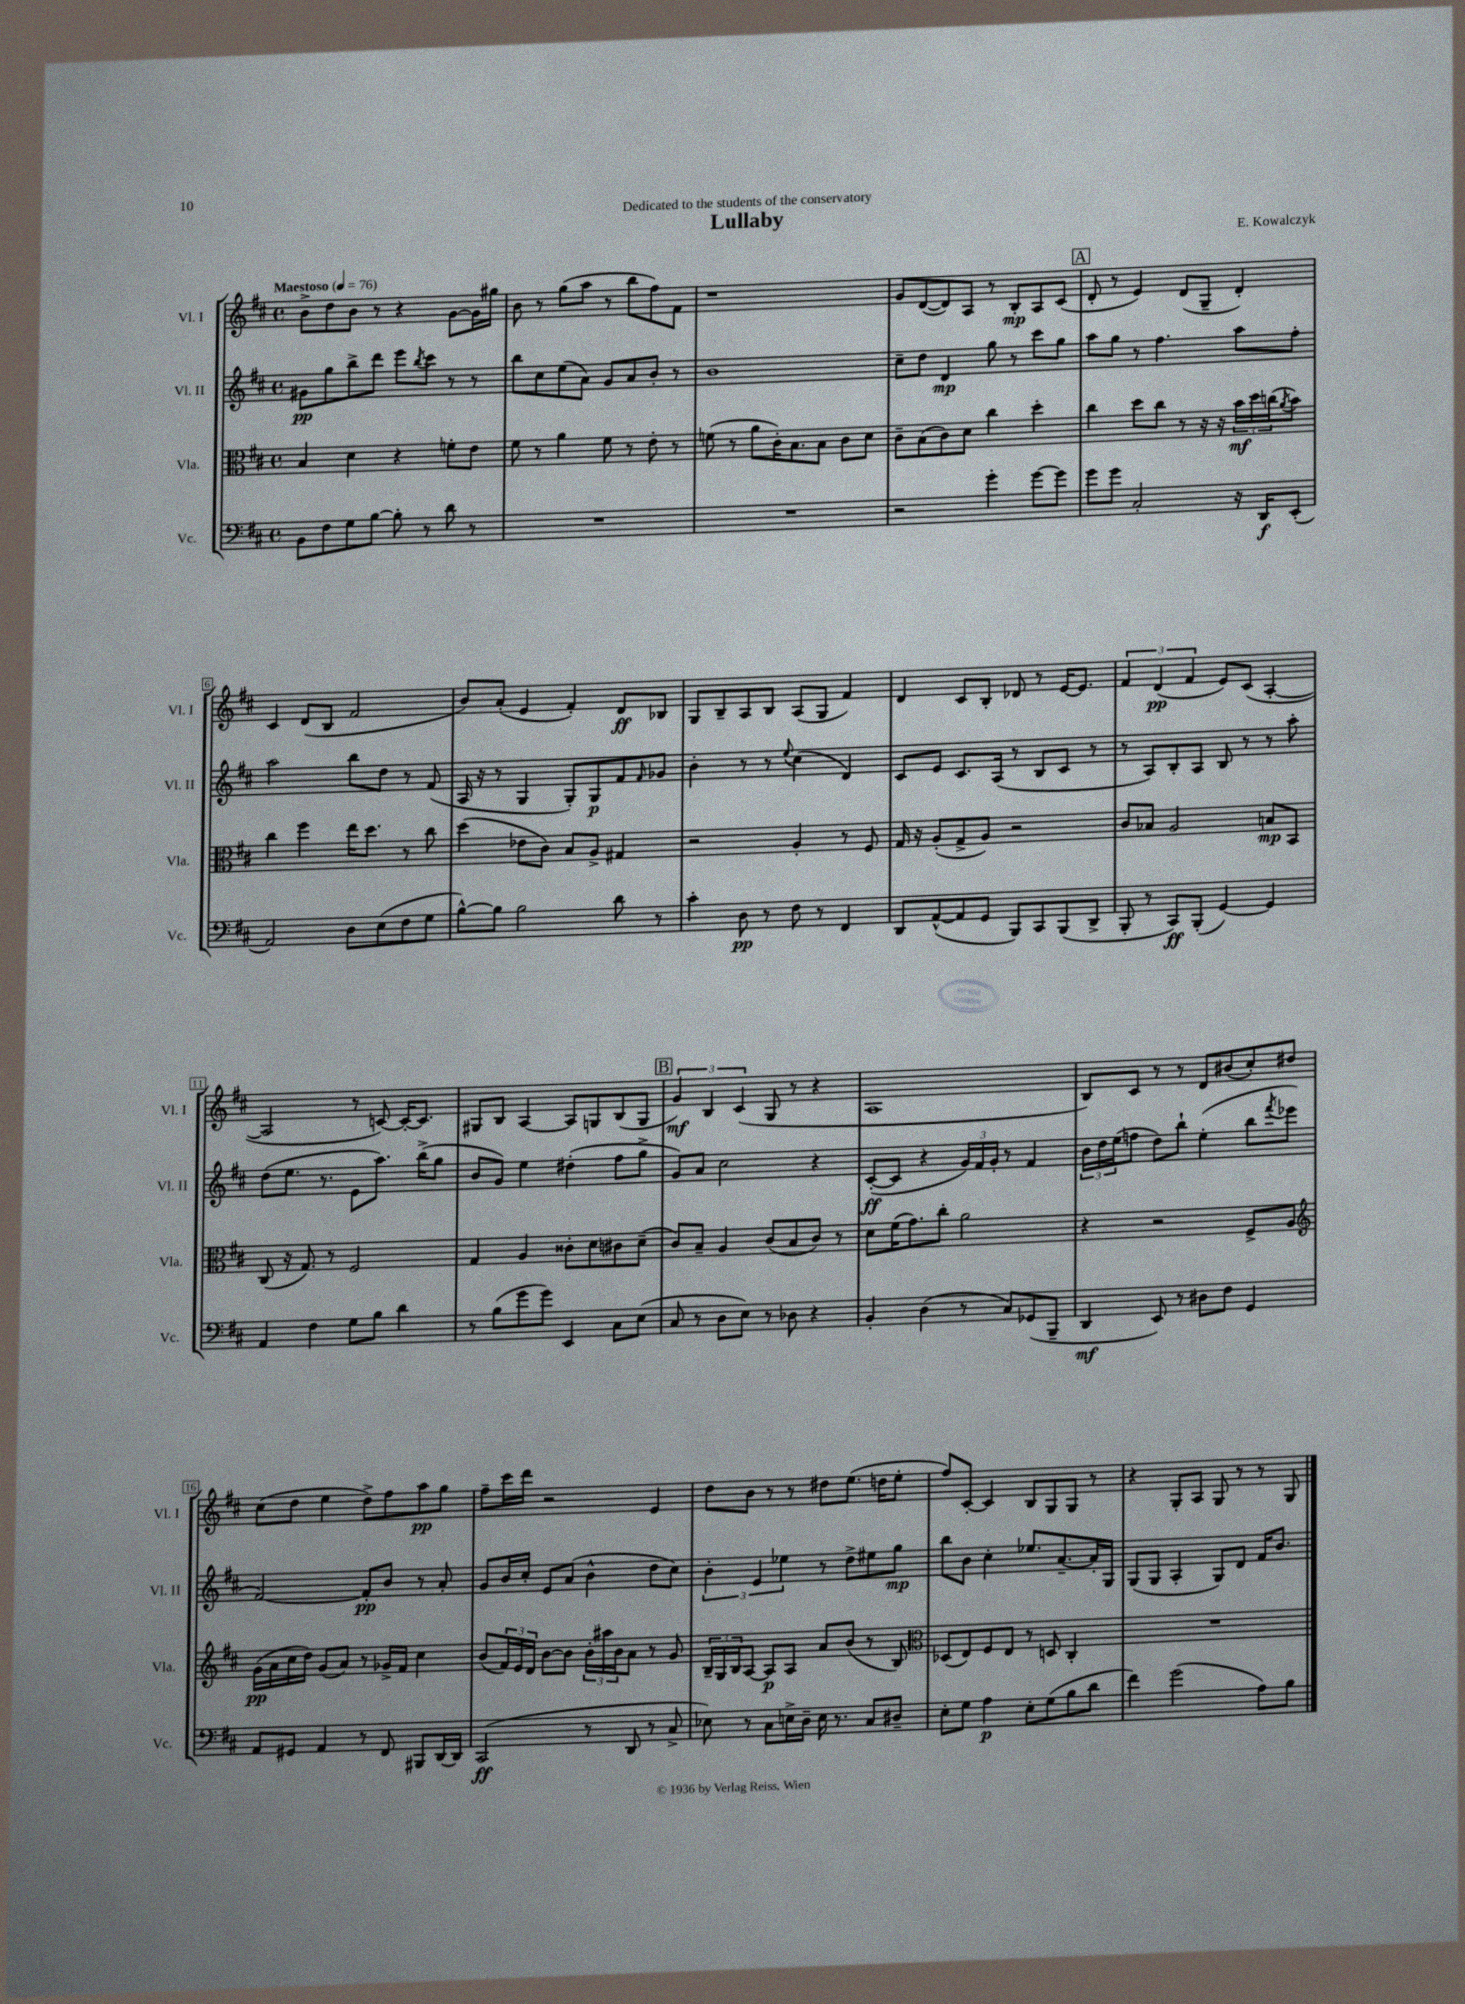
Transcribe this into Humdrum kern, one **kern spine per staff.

**kern	**kern	**kern	**kern
*staff4	*staff3	*staff2	*staff1
*clefF4	*clefC3	*clefG2	*clefG2
*k[f#c#]	*k[f#c#]	*k[f#c#]	*k[f#c#]
*M4/4	*M4/4	*M4/4	*M4/4
*met(c)	*met(c)	*met(c)	*met(c)
*MM76	*MM76	*MM76	*MM76
8BB	4B	8g#	8b^
8F#	.	8gg	8dd
8G	4d	8bb^	8b
[8B	.	8ddd	8r
8B']	4r	8eee	4r
.	.	8qbb	.
8r	.	8ccc#	.
8d	8f'	8r	[8g
8r	8e	8r	16g]
.	.	.	16gg#
=	=	=	=
1r	8f#	8bb	8b
.	8r	8cc#	8r
.	4a	(8ee	(8gg
.	.	8a)	8aa
.	8f#	8g	8r
.	8r	8a	8bb
.	8e'	8b'	8ff#)
.	8r	8r	8f#
=	=	=	=
1r	(8f	1b	1r
.	8r	.	.
.	8a	.	.
.	16c#')	.	.
.	8.B	.	.
.	8B	.	.
.	8c#	.	.
.	8d	.	.
=	=	=	=
2r	8c#~	8cc#~	8g
.	(8B	8dd	([8d
.	8c#)	4d	8d])
.	8d	.	8A
4g'	4cc#	8gg	8r
.	.	8r	8B'
[8g	4dd'	8ccc#	8A
8g]	.	8gg	(8c#
=	=	=	=
8g	4cc#	8aa	8d'
8g	.	8gg	8r
2C#'	8dd	8r	4e)
.	8cc#	4.ff#	.
.	8r	.	(8d
.	16r	.	8G~
.	16r	.	.
16r	24b	8aa	4d')
.	24dd	.	.
16DD	.	.	.
.	(24cc	.	.
.	8qa	.	.
(8EE'	8b)	8ff#'	.
=	=	=	=
2AA)	4cc#	2aa	4c#
.	4ff#	.	(8d
.	.	.	8B
8D	16ee	8bb	2f#
.	8.dd	.	.
(8E	.	8dd	.
8F#	8r	8r	.
8G	8cc#	(8f#	.
=	=	=	=
[8B^^)	(4dd	16A	8b)
.	.	16r	.
8B]	.	8r	(8a'
2B	8e-	4G	4e
.	8c#)	.	.
.	8B	8G')	4f#')
.	8A^	8G	.
8d	4G#	8f#	8d
.	.	16qqf#	.
8r	.	8g-	8B-
=	=	=	=
4c#'	2r	4b'	8G
.	.	.	8B~
8D	.	8r	8A
8r	.	8r	8B
.	.	8qqee	.
8F#	4A'	(4cc#	(8A
8r	.	.	8G
4FF#	8r	4d)	4f#)
.	8F#	.	.
=	=	=	=
8DD	16G	8c#	4d
.	16r	.	.
([8AA^^	(8A'	8e	.
8AA]	8G^	8.c#	8c#
8GG	8A)	.	8B'
.	.	(16A	.
8BBB)	2r	8r	8d-
8CC#	.	8B	8r
(8BBB	.	8c#	[16e
.	.	.	8.e]
8DD^	.	8r	.
=	=	=	=
8BBB'	8c#	8r	6f#
8r	8B-	8A)	.
.	.	.	(6d
8CC#)	2A	8B'	.
.	.	.	6f#
(8BBB'	.	8A	.
[4GG)	.	8B	8e)
.	.	8r	(8c#
4GG]	8B	8r	[4A'
.	8BB	8aa'	.
=	=	=	=
4AA	(8C#	(8dd	2A]
.	16r	8.ee	.
.	8.G)	.	.
4F#	.	.	.
.	.	8.r	.
.	8r	.	.
8G	2F#	8e	8r
8B	.	8.aa)	[8c)
4d	.	.	16c'_
.	.	(16bb^	8.c]
.	.	8gg	.
=	=	=	=
8r	4G	8b	8G#
(8B	.	8g)	8B
8g	4A	4ee	[4A
8g)	.	.	.
4EE	8c##'	(4dd#'	8A]
.	8d	.	8G
8C#	8c#	8ff#	(8B
(8E	(8d~	8gg^	8G
=	=	=	=
8C#	8c#)	8g)	6g)
8r	8B~	8a	.
.	.	.	6B
8D	4A	2cc#	.
.	.	.	(6c#
8E)	.	.	.
8r	(8c#	.	8G
8D-	8B	.	8r
4r	8c#)	4r	4r
.	8r	.	.
=	=	=	=
4BB'	8d	([8c#'	1A
.	(16f#	8c#]	.
.	8.g)	.	.
(4D	.	4r	.
.	8cc#'	.	.
8r	2a	24g)	.
.	.	24f#	.
.	.	24g'	.
8C#)	.	8r	.
(8GG-	.	4f#	.
8BBB~	.	.	.
=	=	=	=
4DD	4r	24b	8B)
.	.	24dd	.
.	.	(24ee	.
.	.	8ff	8c#
8EE)	2r	8dd)	8r
8r	.	8bb`	8r
8D#	.	(4ee'	8d
8F#	.	.	(8b#
4GG	8F#^	8bb	8cc#')
.	.	8qfff#	.
.	8A	8eee-	8dd#
=	=	=	=
*	*clefG2	*	*
8AA	(16g	[2f#)	(8cc#
.	16a	.	.
8GG#	16cc#	.	8dd
.	16dd)	.	.
4AA	(8g	.	4ee
.	8a)	.	.
8r	8r	8f#']	8dd^)
8FF#	16g-^	8b	8ff#
.	16f#	.	.
8BBB#	4cc#	8r	8aa
[16DD	.	8a'	8gg
16DD]	.	.	.
=	=	=	=
(2CC#	(8b	8g	8ff#~
.	24f#)	16b	16ccc#
.	24e	.	.
.	.	16cc#'	16ddd
.	24d	.	.
.	[8b	8e	2r
.	8b]	(8a	.
8r	24b'	4b^^	.
.	24aa#	.	.
.	24b	.	.
8DD	8a	.	.
8r	8r	8dd	4e
8C#^	8g	8cc#)	.
=	=	=	=
8E-)	24B~	6b'	8dd
.	24G	.	.
.	24B	.	.
8r	[8A	.	8b
.	.	6e	.
8C#	8A]	.	8r
.	.	6ee-	.
16E^	8A	.	8r
16D~	.	.	.
16E	8a	8r	8dd#
8.r	.	.	.
.	(8b	8dd^	(8.ee
8C#	8r	8ee#	.
.	.	.	16dd
8D#~	8B)	8gg	8ee'
=	=	=	=
*	*clefC3	*	*
8E'	(8D-	8bb	8ff#)
8G	8E)	8b	[8c#'
4A	8F#	4cc#'	4c#]
.	8E	.	.
8E'	8r	8.ee-	8B
(8G	8D	.	8G
.	.	[8.a~	.
8B	4C#'	.	8G
8d	.	16a']	8r
.	.	16G	.
=	=	=	=
4f#)	1r	(8G	4r
.	.	8G	.
(2g	.	4A'	8G'
.	.	.	8A
.	.	8G)	8G
.	.	8d	8r
8A)	.	16f#	8r
.	.	8.b	.
8B	.	.	8G
==	==	==	==
*-	*-	*-	*-
